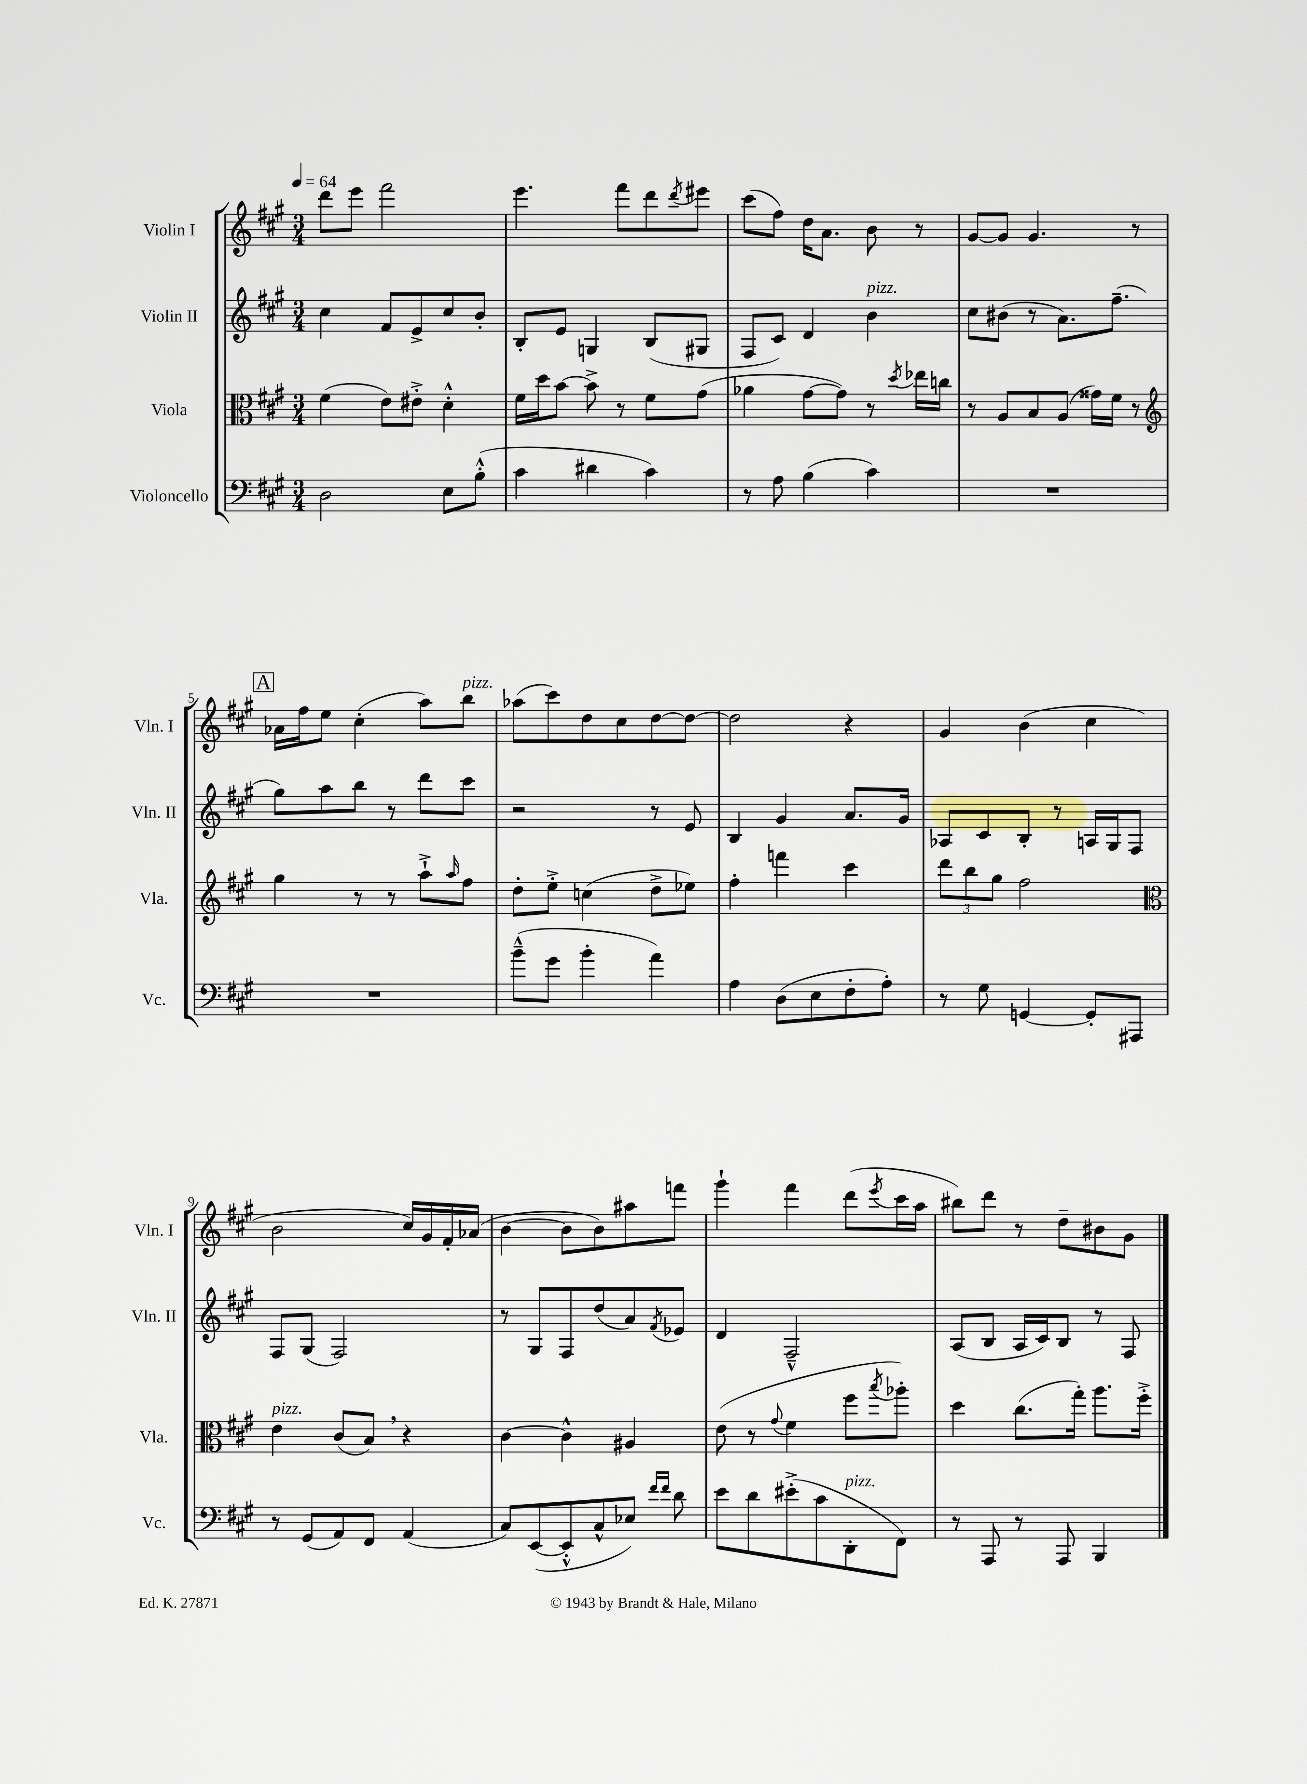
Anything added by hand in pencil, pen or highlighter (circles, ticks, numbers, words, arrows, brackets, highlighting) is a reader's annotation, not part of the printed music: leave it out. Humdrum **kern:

**kern	**kern	**kern	**kern
*part4	*part3	*part2	*part1
*staff4	*staff3	*staff2	*staff1
*I"Violoncello	*I"Viola	*I"Violin II	*I"Violin I
*I'Vc.	*I'Vla.	*I'Vln. II	*I'Vln. I
*clefF4	*clefC3	*clefG2	*clefG2
*k[f#c#g#]	*k[f#c#g#]	*k[f#c#g#]	*k[f#c#g#]
*M3/4	*M3/4	*M3/4	*M3/4
*MM64	*MM64	*MM64	*MM64
=1	=1	=1	=1
2D\	(4f#\	4cc#\	8ddd\L
.	.	.	8eee\J
.	8e\L)	8f#/L	2fff#\
.	8e#X'^\J	8e^/	.
8E\L	4d'^^\	8cc#/	.
(8B'^^\J	.	8b'/J	.
=2	=2	=2	=2
4c#\	16f#\LL	8B'/L	4.eee\
.	16dd\J	.	.
.	[8b\J	8e/J	.
4d#X\	8b^\]	4Gn/	.
.	8r	.	8fff#\L
4c#\)	8f#\L	(8B/L	8ddd\
.	.	.	8qddd/
.	(8g#\J	8G#X/J	8eee#X\J
=3	=3	=3	=3
8r	4a-X\	8F#/L	(8ccc#\L
8A\	.	8c#/J)	8ff#\J)
(4B\	[8g#\L	4d/	16dd\KL
.	.	.	8.a\J
.	8g#\J])	.	.
!	!	!LO:TX:a:i:t=pizz.	!
4c#\)	8r	4b\	8b\
.	8qdd/	.	.
.	16ee-X\LL	.	8r
.	16ccn\JJ	.	.
=4	=4	=4	=4
2.r	8r	8cc#\L	[8g#/L
.	8A/L	(8b#X\J	8g#/J]
.	8B/	8r	4.g#/
.	(8A/J	8.a\L)	.
.	16g##X\LL)	.	.
.	16f#\JJ	(8.ff#~\J	.
.	8r	.	8r
!!LO:LB:g=z
!!LO:REH:place=s1:t=A
=5	=5	=5	=5
*	*clefG2	*	*
2.r	4gg#\	8gg#\L)	16a-X\LL
.	.	.	16ff#\J
.	.	8aa\	8ee\J
.	8r	8bb\J	(4cc#'\
.	8r	8r	.
.	8aa`^\L	8ddd\L	8aa\L)
.	16qqaa/	.	.
!	!	!	!LO:TX:a:i:t=pizz.
.	8ff#\J	8ccc#\J	8bb\J
=6	=6	=6	=6
(8b~^^\L	8dd'\L	2r	(8aa-X\L
8g#\J	8ee'^\J	.	8ccc#\)
4b'\	(4ccn\	.	8dd\
.	.	.	8cc#\
4a\)	8dd^\L	8r	[8dd\
.	8ee-X\J)	8e/	8dd\J_
=7	=7	=7	=7
4A\	4ff#'\	4B/	2dd\]
(8D\L	4fffn\	4g#/	.
8E\	.	.	.
8F#'\	4ccc#\	8.a/L	4r
8A'\J)	.	.	.
.	.	16g#/Jk	.
=8	=8	=8	=8
8r	12ddd\L	8A-X/L	4g#/
.	12bb\	.	.
8G#\	.	8c#/	.
.	12gg#\J	.	.
[4GGn/	2ff#\	8B'/J	(4b\
.	.	8r	.
8GG'/L]	.	16An/LL	4cc#\
.	.	16G#/J	.
8AAA#X/J	.	8F#/J	.
!!LO:LB:g=z
=9	=9	=9	=9
*	*clefC3	*	*
!	!LO:TX:a:i:t=pizz.	!	!
8r	4e\	8F#/L	2b\
(8GG#/L	.	(8G#/J	.
8AA/)	(8c#/L	2F#/)	.
8FF#/J	8B,/J)	.	.
(4AA/	4r	.	16cc#/LL)
.	.	.	16g#/
.	.	.	16f#'/
.	.	.	(16a-X/JJ
=10	=10	=10	=10
8C#/L)	[4c#\	8r	[4b\
([8EE/	.	8G#/L	.
8EE'^^/]	4c#^^\]	8F#/	8b\L]
8C#^^/	.	(8dd/	8b\)
8E-X/J)	4A#X/	8a/)	8aa#X\
16qqf#/LL	.	.	.
16qqf#/JJ	.	8qf#/	.
8d\	.	8e-X/J	8fffn\J
=11	=11	=11	=11
8e\L	(8e\	4d/	4ggg#`\
8d\	8r	.	.
.	8qqg#/	.	.
(8e#X'^\	4f#\	2F#~^^/	4fff#\
8c#\	.	.	.
!LO:TX:a:i:t=pizz.	!	!	!
8DD'\	8ff#\L	.	(8ddd\L
.	8qbb/	.	8qeee/
8FF#\J)	8aa-X'\J)	.	16ccc#\L
.	.	.	16aa\JJ
=12	=12	=12	=12
8r	4dd\	(8A/L	8bb#X\L)
8AAA/	.	8B/J	8ddd\J
8r	(8.cc#\L	16A/LL	8r
.	.	16c#/J)	.
8AAA/	.	8B/J	8dd~\L
.	16gg#'\Jk)	.	.
4BBB/	8.aa\L	8r	8b#X\
.	.	8F#/	8g#\J
.	16ff#'^\Jk	.	.
==	==	==	==
*-	*-	*-	*-
